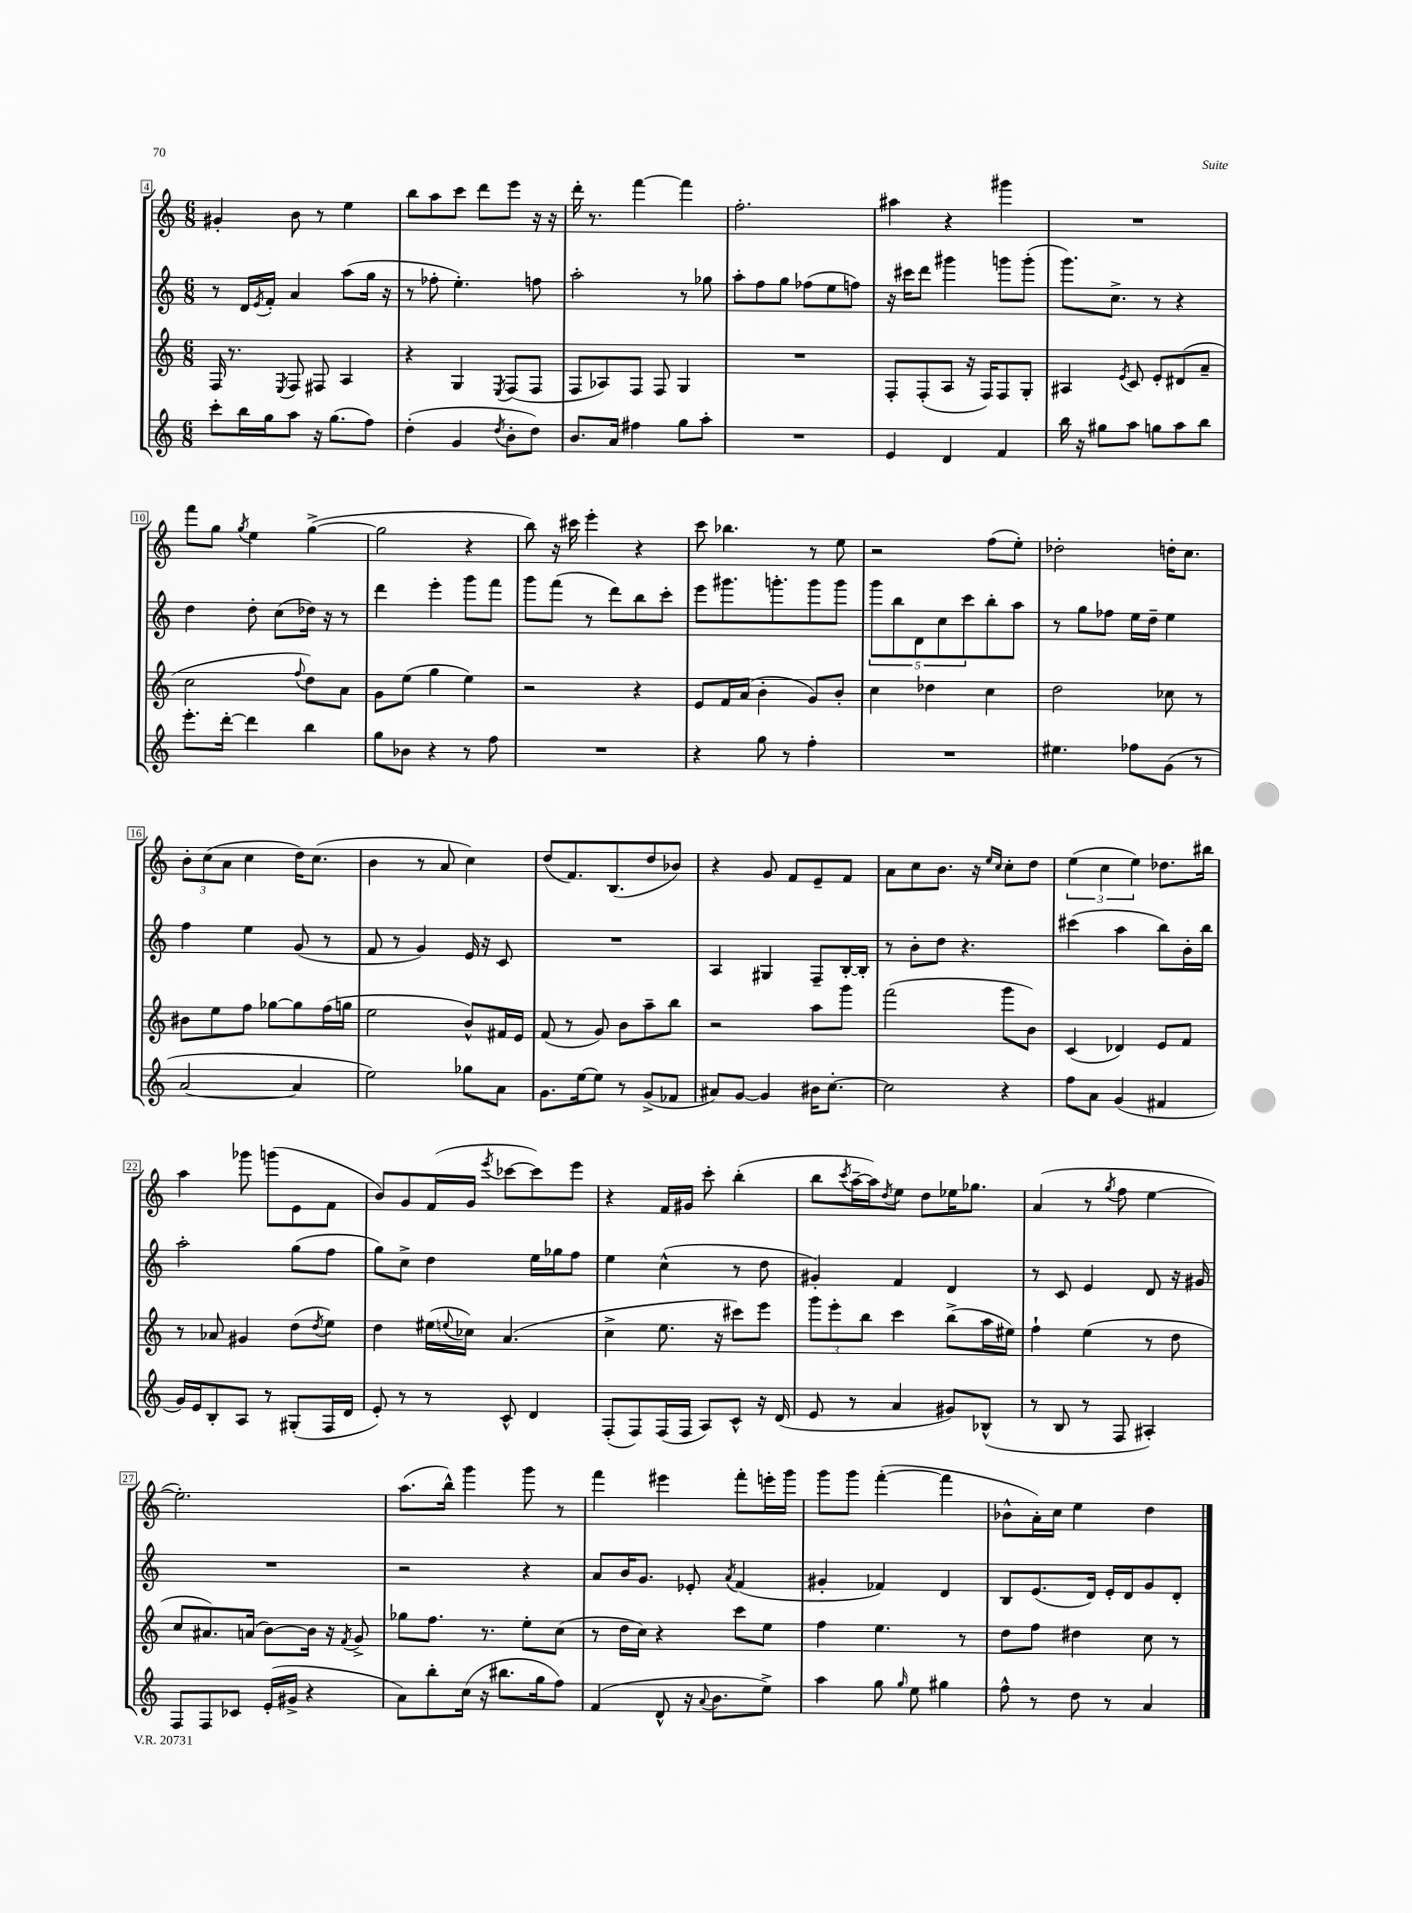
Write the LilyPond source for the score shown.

<<
\new StaffGroup <<
\new Staff = "s0" {
    \clef treble \key c \major \numericTimeSignature \time 6/8
    gis'4-. b'8 r8 e''4 |
    b''8 a''8 c'''8 d'''8 e'''8 r16 r16 |
    d'''16-. r8. f'''4~ f'''4 |
    f''2.-. |
    ais''4 r4 gis'''4 |
    R2. |
    f'''8 g''8 \acciaccatura { g''8 } e''4 g''4~->( |
    g''2 r4 |
    b''8) r16 cis'''16 e'''4-. r4 |
    c'''8 bes''4. r8 e''8 |
    r2 f''8( e''8-.) |
    des''2-. d''16-. c''8. |
    \tuplet 3/2 { b'8-. c''8( a'8 } c''4 d''16) c''8.( |
    b'4 r8 a'8 c''4) |
    d''8( f'8.) b8.( d''8 bes'8) |
    r4 g'8 f'8 e'8-- f'8 |
    a'8 c''8 b'8. r16 \grace { e''16 c''16 } c''8-. d''8 |
    \tuplet 3/2 { e''4( c''4 e''4) } des''8. bis''16 |
    a''4 ges'''8 g'''8( e'8 f'8 |
    b'8) g'8 f'16( g'16 \acciaccatura { e'''8 } ces'''8~ ces'''8) e'''8 |
    r4 f'16 gis'16 c'''8-. b''4-.( |
    b''8 \acciaccatura { c'''8 } a''16~-- a''16) \acciaccatura { d''8 } e''8 d''8 ees''16 ges''8. |
    a'4( r8 \acciaccatura { g''8 } f''8 e''4~ |
    e''2.-.) |
    a''8.( b''16-^) g'''4 g'''8 r8 |
    f'''4 eis'''4 f'''8-. e'''16-. g'''16 |
    g'''8 g'''8 f'''4~-.( f'''4 |
    bes'8-^ a'16-.) c''16 e''4 d''4 \bar "|." |
}
\new Staff = "s1" {
    \clef treble \key c \major \numericTimeSignature \time 6/8
    r8 d'16 \acciaccatura { e'8 } f'16-. a'4 a''8( g''16 r16 |
    r8 fes''8-. e''4.-.) f''8 |
    a''2-. r8 ges''8 |
    a''8-. f''8 g''8 fes''8( e''8 f''8) |
    r16 cis'''16 d'''8 gis'''4 g'''8 g'''8-.( |
    g'''8.) c''8.-> r8 r4 |
    d''4 d''8-. c''8( des''16) r16 r8 |
    d'''4 e'''4-. g'''8 f'''8 |
    g'''8 f'''8( r8 d'''8) b''8 c'''8-. |
    e'''8 gis'''8. g'''8.-. g'''8 g'''8 |
    \tuplet 5/4 { g'''8 b''8 d'8 c''8 c'''8 } b''8-. a''8 |
    r8 g''8 fes''8 e''16 d''16-- e''4 |
    f''4 e''4 g'8( r8 |
    f'8 r8 g'4) e'16 r16 c'8 |
    R2. |
    a4 gis4 f8-- b16~-. b16-. |
    r8 b'8-. d''8 r4. |
    cis'''4( a''4 b''8) b'16-. b''16 |
    a''2-. g''8( f''8 |
    g''8) c''8-> d''4 e''16 ges''16 f''8 |
    e''4 c''4-^( r8 d''8 |
    gis'4-.) f'4 d'4 |
    r8 c'8 e'4 d'8 r16 gis'16 |
    R2. |
    r2 r4 |
    a'8 b'16 g'8. ees'8-. \acciaccatura { a'8 } f'4( |
    gis'4-. fes'4) d'4 |
    b8 e'8.( d'16) e'16-. d'16 g'8 d'8-. \bar "|." |
}
\new Staff = "s2" {
    \clef treble \key c \major \numericTimeSignature \time 6/8
    f16 r8. \acciaccatura { e8 } f8 fis8 a4 |
    r4 g4 \acciaccatura { e8 } f8( f8 |
    f8 aes8) f8 f8 g4 |
    R2. |
    f8-. f8-.( a8 r16 f16) f8 g8-. |
    ais4 \acciaccatura { e'8 } c'8 e'8-. dis'8( a'8-- |
    c''2 \appoggiatura { f''8 } d''8) a'8 |
    g'8 e''8( g''4 e''4) |
    r2 r4 |
    e'8 f'16 a'16( b'4-. g'8) b'8-. |
    c''4 des''4 c''4 |
    d''2 ces''8 r8 |
    bis'8 e''8 f''8 ges''8~ ges''8 f''16( g''16 |
    e''2 b'8-^) fis'16 e'16 |
    f'8( r8 g'8) b'8 a''8-- b''8 |
    r2 a''8 g'''8 |
    f'''2( g'''8 b'8) |
    c'4( des'4) e'8 f'8 |
    r8 aes'8 gis'4 d''8( \acciaccatura { d''8 } e''8) |
    d''4 eis''16( \appoggiatura { e''8 } ces''16) a'4.( |
    c''4-> e''8. r16 cis'''8) e'''8 |
    \tuplet 3/2 { g'''8 e'''8-. b''8 } c'''4 b''8->( a''16 eis''16) |
    f''4-! e''4( r8 d''8 |
    c''8 ais'8.) a'16( b'8~) b'16 r16 \acciaccatura { f'8 } g'8-> |
    ges''8 f''8. r8. e''8-. c''8( |
    r8 d''16 c''16) r4 c'''8 e''8 |
    f''4 e''4. r8 |
    d''8 f''8 dis''4 c''8 r8 \bar "|." |
}
\new Staff = "s3" {
    \clef treble \key c \major \numericTimeSignature \time 6/8
    c'''8-. b''16 g''16 a''8 r16 g''8.( f''8) |
    d''4-.( g'4 \acciaccatura { d''8 } b'8-. d''8) |
    b'8. a'16 fis''4 g''8 a''8-. |
    R2. |
    e'4 d'4 f'4 |
    b''16 r16 gis''8 a''8 g''8 a''8 b''8 |
    e'''8.-. d'''16~-. d'''4 b''4 |
    g''8 bes'8 r4 r8 f''8 |
    R2. |
    r4 g''8 r8 f''4-. |
    R2. |
    eis''4. fes''8 g'8( r8 |
    a'2~ a'4 |
    e''2) ges''8 a'8 |
    g'8. e''16~ e''8 r8 g'8->( fes'8 |
    ais'8) g'8~ g'4 bis'16 c''8.~-. |
    c''2 r4 |
    f''8 a'8 g'4( fis'4 |
    g'16) e'16 b8-. a8 r8 gis8-.( f16 d'16 |
    e'8-.) r8 r8 c'8-^ d'4 |
    f8-.( f8) f16( f16 a8) c'8-^ r16 d'16( |
    e'8 r8 a'4 gis'8) bes8-^( |
    r8 b8 r8 f8 ais4-.) |
    f8 f8 ces'8 e'16-.( gis'16-> r4 |
    a'8) b''8-. c''16( r16 bis''8. g''16 f''8) |
    f'4( d'8-^ r16 \appoggiatura { a'8 } b'8. e''8->) |
    a''4 g''8 \grace { g''16 } e''8 gis''4 |
    f''8-^ r8 d''8 r8 a'4 \bar "|." |
}
>>
>>
\layout { \context { \Score currentBarNumber = #4 \override BarNumber.stencil = #(make-stencil-boxer 0.1 0.3 ly:text-interface::print) } }
